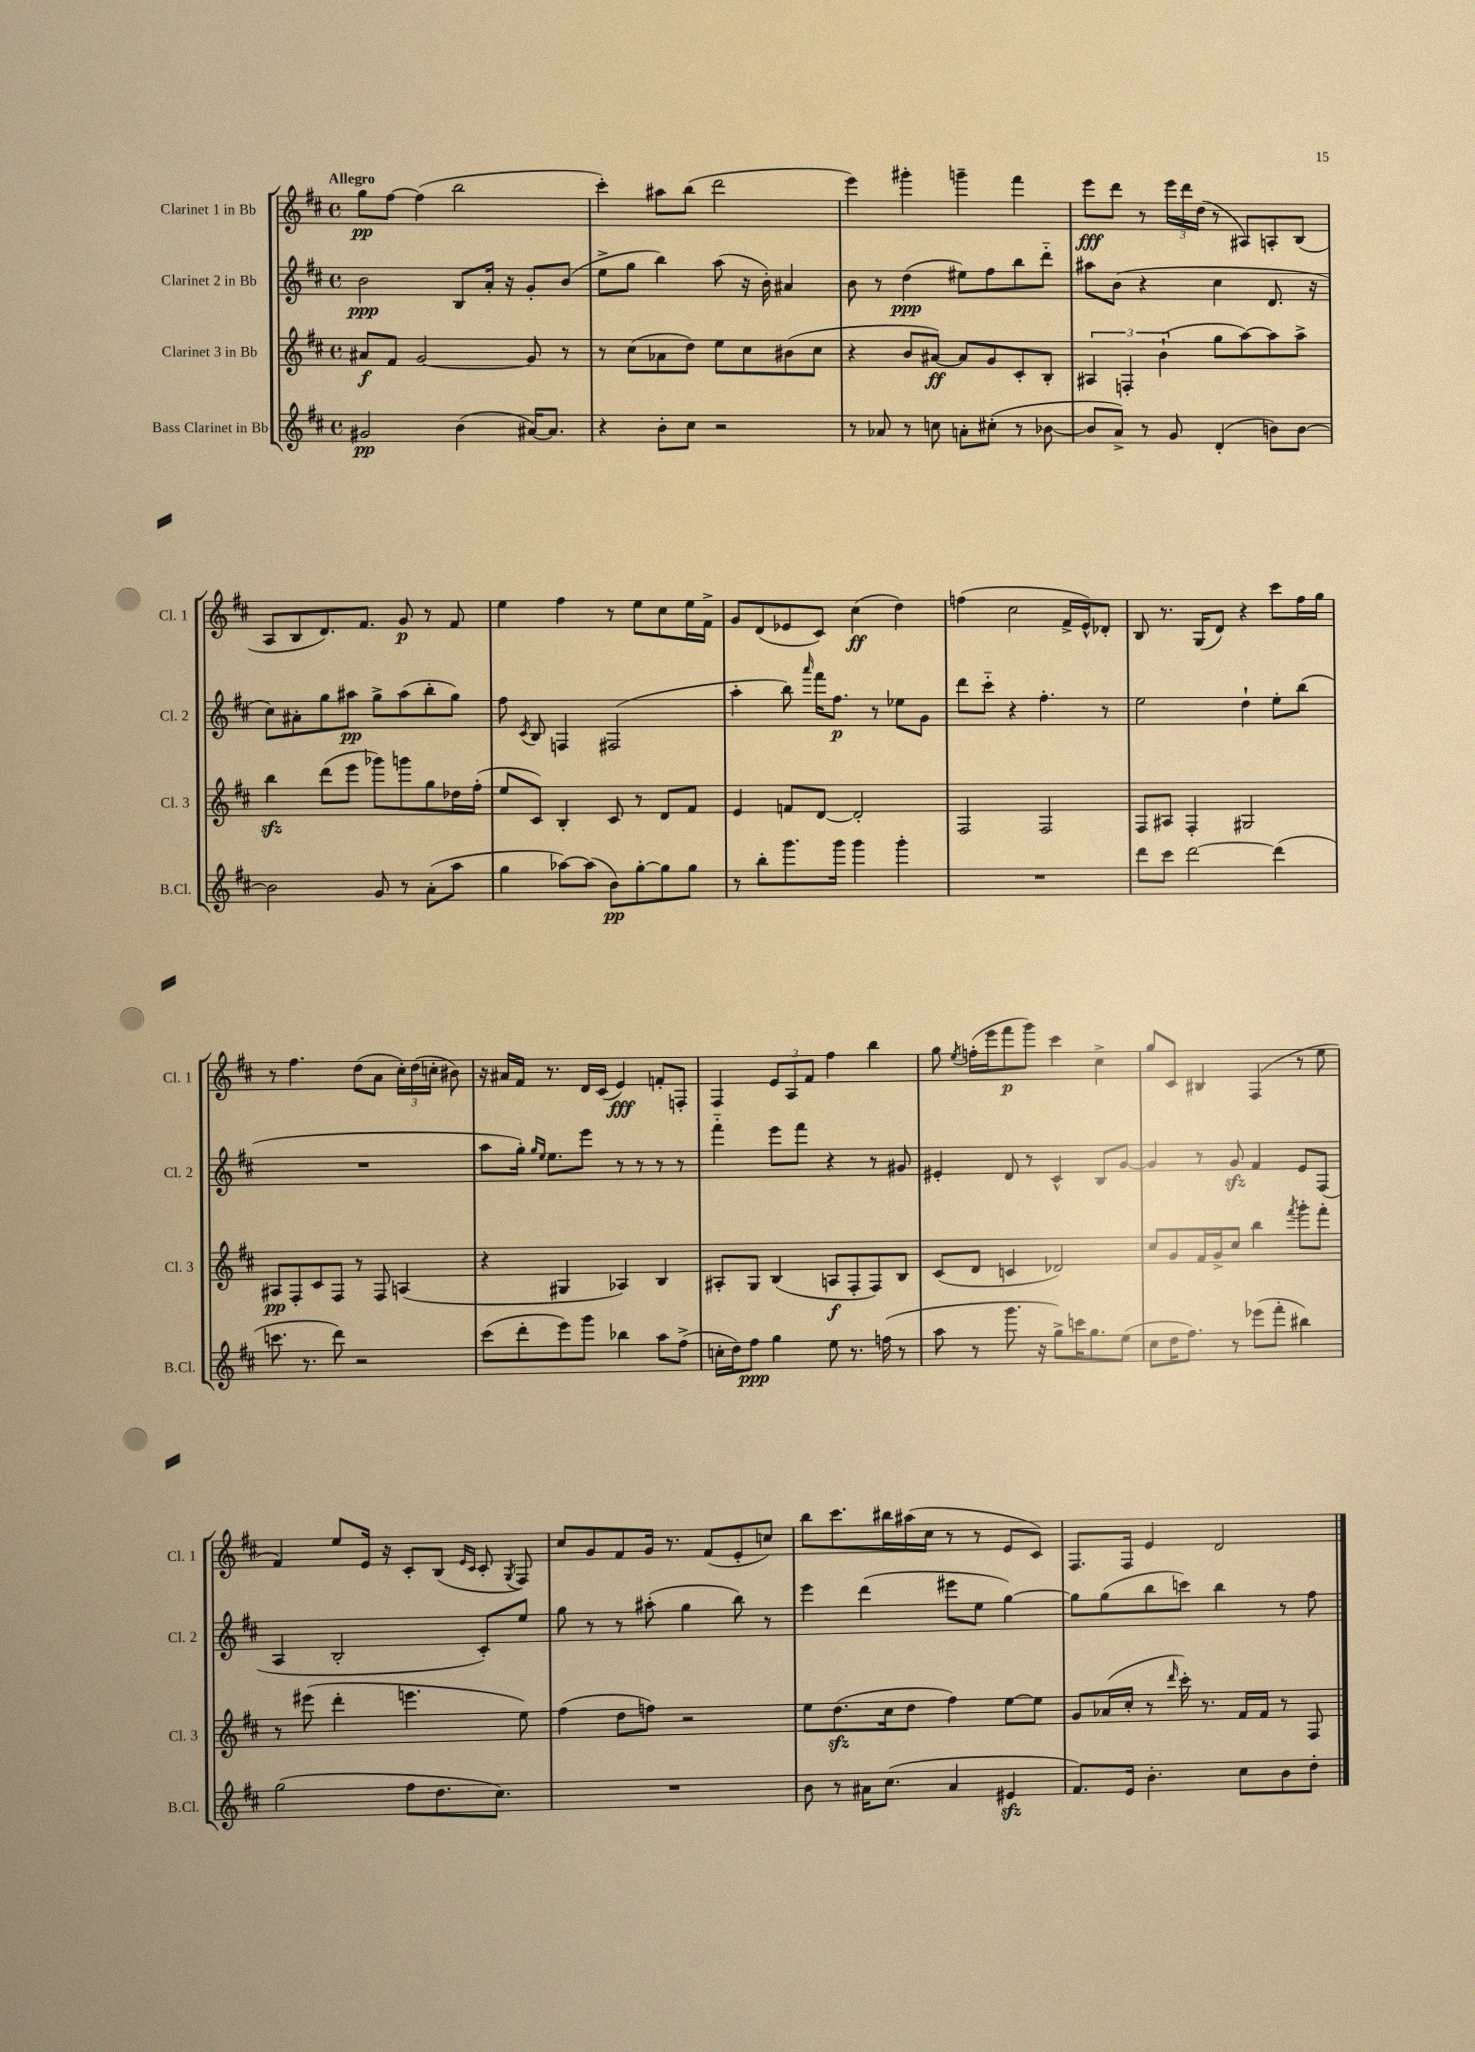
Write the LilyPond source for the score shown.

<<
\new StaffGroup <<
\new Staff = "s0" \with { instrumentName = "Clarinet 1 in Bb" shortInstrumentName = "Cl. 1" } {
    \clef treble \key d \major \defaultTimeSignature \time 4/4 \tempo "Allegro"
    \autoBeamOff g''8[\pp fis''8]~ fis''4( b''2 |
    cis'''4-.) ais''8[ b''8]( d'''2 |
    e'''4) gis'''4-. g'''4-- fis'''4 |
    e'''8[\fff d'''8] r8 \tuplet 3/2 { e'''16[ d'''16 d''16]( } r8 ais8[) a8-. b8]( |
    a8[ b8 d'8.) fis'8.] g'8\p r8 fis'8 |
    e''4 fis''4 r8 e''8[ cis''8 e''16 fis'16]-> |
    g'8[ d'8( ees'8 cis'8]) cis''4\ff( d''4) |
    f''4( cis''2 fis'16[-> e'16-^) des'8]-. |
    b8 r8. g16[( d'8]) r4 cis'''8[ fis''16 g''16] |
    r8 fis''4. d''8[( a'8] \tuplet 3/2 { cis''16[-.) d''16( c''16]-. } bis'8) |
    r16 ais'16[ fis'16] r8. d'16[ cis'16]( e'4\fff) f'8[-. f8]-. |
    fis4 \tuplet 3/2 { e'8[ a8 fis'8] } fis''4 b''4 |
    g''8 \acciaccatura { e''8 } f''16[-.( e'''16 fis'''8\p g'''8]) cis'''4 cis''4-> |
    g''8[ cis'8] bis4 fis4( r8 e''8 |
    fis'4) e''8[ e'16] r16 cis'8[-. b8]( \grace { e'16[ cis'16] } cis'8-. \acciaccatura { g8 } fis8) |
    cis''8[ g'8 fis'8 g'16] r8. fis'8[( e'8-. c''8]) |
    b''8[ cis'''8. bis''16 ais''16( cis''16] r8 r8 e'8[ cis'8]) |
    fis8.[ fis16] e'4 d'2 \bar "|." |
}
\new Staff = "s1" \with { instrumentName = "Clarinet 2 in Bb" shortInstrumentName = "Cl. 2" } {
    \clef treble \key d \major \defaultTimeSignature \time 4/4
    \autoBeamOff b'2\ppp b8[ a'16]-. r16 g'8[-. b'8]( |
    e''8[-> g''8] b''4) a''8( r16 b'16-.) ais'4 |
    b'8 r8 d''4\ppp( eis''8[) fis''8 b''8 d'''8]-_ |
    ais''8[ b'8]( r4 cis''4 d'8. r16 |
    cis''8[) ais'8-. g''8 ais''8]\pp g''8[-> ais''8( b''8-. g''8]) |
    fis''8 \acciaccatura { cis'8 } b8 f4 fis2( |
    a''4-. b''8) \grace { a'''16 } fis'''16[ fis''8.]\p r8 ees''8[ g'8] |
    d'''8[ cis'''8]-_ r4 fis''4.-. r8 |
    e''2 d''4-! e''8[-. b''8]( |
    R1 |
    a''8[ g''16]-.) \grace { g''16[ e''16] } e''8.[ e'''8] r8 r8 r8 r8 |
    fis'''4-_ e'''8[ fis'''8] r4 r8 gis'8 |
    eis'4-. d'8 r8 cis'4-^ b8[ g'8]~ |
    g'4 r8 g'8\sfz fis'4 e'8[ fis8]( |
    a4 b2-. cis'8[-.) e''8] |
    g''8 r8 r8 ais''8-.( g''4 b''8) r8 |
    e'''4 d'''4( eis'''8[ e''8] g''4~) |
    g''8[ g''8( b''8 c'''8]) b''4 r8 fis''8 \bar "|." |
}
\new Staff = "s2" \with { instrumentName = "Clarinet 3 in Bb" shortInstrumentName = "Cl. 3" } {
    \clef treble \key d \major \defaultTimeSignature \time 4/4
    \autoBeamOff ais'8[\f fis'8] g'2~ g'8 r8 |
    r8 cis''8[( aes'8 d''8]) e''8[ cis''8 bis'8( cis''8] |
    r4 b'8[ ais'8]~\ff) ais'8[ g'8 cis'8-. b8]-. |
    \tuplet 3/2 { ais4 f4-. b'4-!( } g''8[ a''8~) a''8 a''8]-> |
    b''4\sfz d'''8[( e'''8] ges'''8[) g'''8 g''8 des''16 fis''16]-.( |
    e''8[ cis'8]) b4-. cis'8 r8 d'8[ fis'8] |
    e'4 f'8[ d'8]~ d'2-. |
    fis2 fis2 |
    fis8[ ais8] fis4-. gis2 |
    ais8[\pp fis8-. cis'8 fis8] r8 fis8 a4( |
    r4 gis4 aes4) b4 |
    ais8[-. g8] b4( a8[\f fis8-. fis8) b8] |
    cis'8[( d'8] c'4 des'2) |
    cis''8[ g'8 fis'16 g'16-> cis''8] b''4 \acciaccatura { fis'''8 } g'''8[-. fis'''8]-. |
    r8 eis'''8( d'''4-. e'''4. e''8) |
    fis''4( d''8[ f''8]) r2 |
    e''8[ d''8.\sfz( cis''16 d''8] fis''4) e''8[~ e''8] |
    g'8[ aes'16( cis''16]-. r8 \grace { d'''16 } cis'''16-.) r8. fis'16[ fis'16] r8 fis8 \bar "|." |
}
\new Staff = "s3" \with { instrumentName = "Bass Clarinet in Bb" shortInstrumentName = "B.Cl." } {
    \clef treble \key d \major \defaultTimeSignature \time 4/4
    \autoBeamOff gis'2\pp b'4( ais'16[~) ais'8.] |
    r4 b'8[-. cis''8] r2 |
    r8 aes'8 r8 c''8 a'8[-. cis''8]-.( r8 bes'8~ |
    bes'8[ a'8]->) r8 g'8 d'4-.( b'8[) b'8]~ |
    b'2 g'8 r8 a'8[-.( a''8] |
    g''4 aes''8[~) aes''8]( b'8[\pp) g''8~-. g''8 g''8] |
    r8 b''8[-. g'''8. g'''16] g'''4 g'''4-. |
    R1 |
    d'''8[ cis'''8] d'''2~ d'''4( |
    c'''8. r8. d'''8) r2 |
    cis'''8[( d'''8-. e'''8) g'''8] bes''4 a''8[ fis''8]->( |
    c''16[-. d''16) fis''8]\ppp g''4 e''8 r8. f''16( r8 |
    a''8 r8 g'''8. r16 g''8[->) c'''16 g''8. e''8]( |
    cis''8[ d''16 fis''8.]) r8 ees'''8[( fis'''8]-. bis''4) |
    g''2( fis''8[ d''8. cis''8.]) |
    R1 |
    b'8 r8 ais'16[ cis''8.]( ais'4 eis'4\sfz |
    fis'8.[) e'16] b'4.-. cis''8[ b'8 d''8]-. \bar "|." |
}
>>
>>
\layout { \context { \Score \remove "Bar_number_engraver" } }
